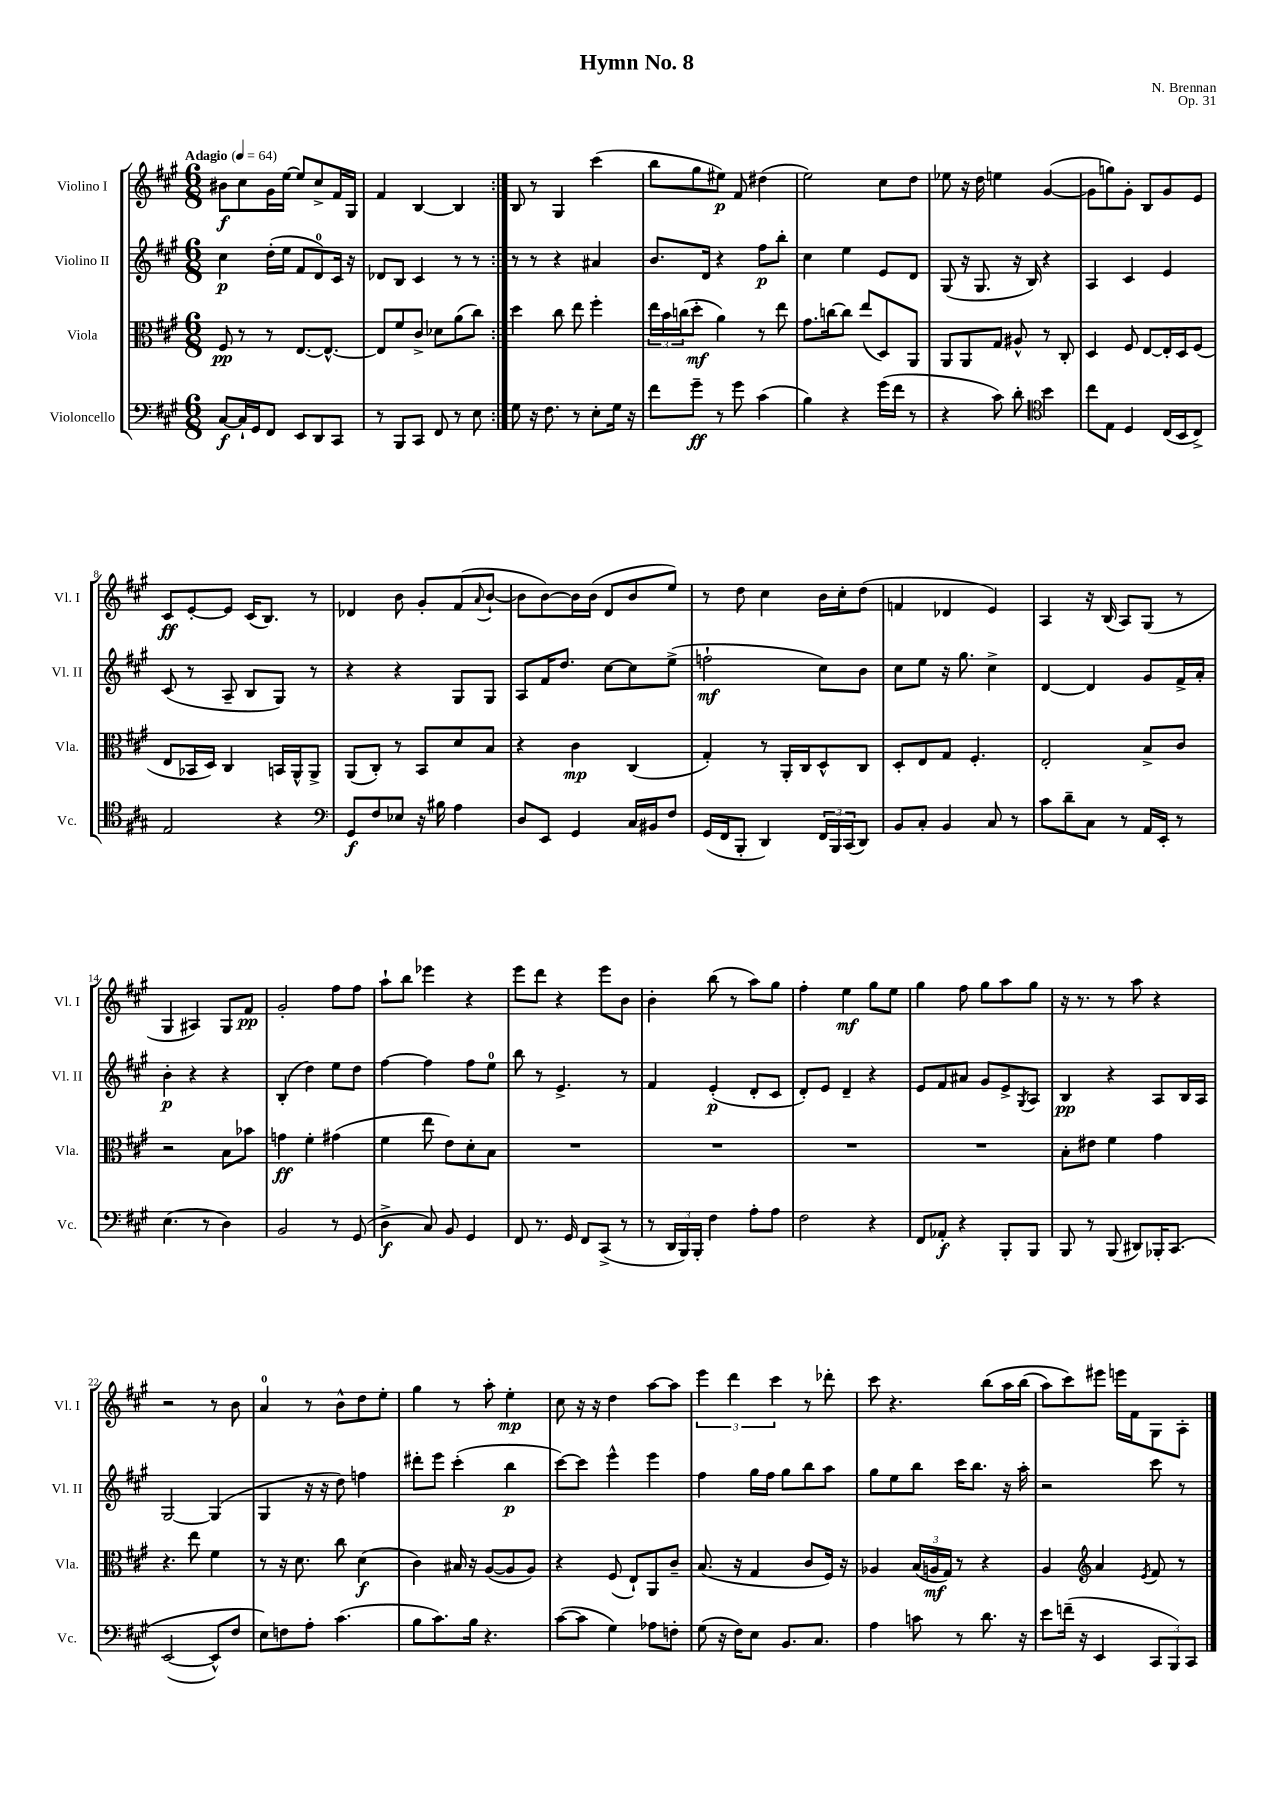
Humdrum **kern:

**kern	**dynam	**kern	**dynam	**kern	**dynam	**kern	**dynam
*part4	*part4	*part3	*part3	*part2	*part2	*part1	*part1
*staff4	*staff4	*staff3	*staff3	*staff2	*staff2	*staff1	*staff1
*I"Violoncello	*	*I"Viola	*	*I"Violino II	*	*I"Violino I	*
*I'Vc.	*	*I'Vla.	*	*I'Vl. II	*	*I'Vl. I	*
*clefF4	*	*clefC3	*	*clefG2	*	*clefG2	*
*k[f#c#g#]	*	*k[f#c#g#]	*	*k[f#c#g#]	*	*k[f#c#g#]	*
*M6/8	*	*M6/8	*	*M6/8	*	*M6/8	*
*MM64	*	*MM64	*	*MM64	*	*MM64	*
=1	=1	=1	=1	=1	=1	=1	=1
!	!	!	!	!	!	!LO:TX:a:B:t=Adagio	!
[8C#/L	f	8F#/	pp	4cc#\	p	8b#X\L	f
16C#`/L]	.	8r	.	.	.	8cc#\	.
16GG#/J	.	.	.	.	.	.	.
8FF#/J	.	8r	.	(16dd'\LL	.	16g#\L	.
.	.	.	.	16ee\JJ	.	[16ee\JJ	.
8EE/L	.	[8.E/L	.	8f#/L	.	8ee/L]	.
8DD/	.	.	.	8d/)	.	8cc#^/	.
.	.	8.E^^/J_	.	.	.	.	.
8CC#/J	.	.	.	16c#/Jk	.	16f#/L	.
.	.	.	.	16r	.	16G#/JJ	.
=2	=2	=2	=2	=2	=2	=2	=2
8r	.	8E/L]	.	8d-X/L	.	4f#/	.
8BBB/L	.	8f#/	.	8B/J	.	.	.
8CC#/J	.	8c#^/J	.	4c#/	.	[4B/	.
8FF#/	.	8d-X\L	.	.	.	.	.
8r	.	(8a\	.	8r	.	4B/]	.
8E\	.	8cc#\J)	.	8r	.	.	.
=3:|!	=3:|!	=3:|!	=3:|!	=3:|!	=3:|!	=3:|!	=3:|!
8G#\	.	4dd\	.	8r	.	8B/	.
16r	.	.	.	8r	.	8r	.
8.F#\	.	.	.	.	.	.	.
.	.	8cc#\	.	4r	.	4G#/	.
8r	.	8ee\	.	.	.	.	.
8E'\L	.	4ff#'\	.	4a#X/	.	(4ccc#\	.
16G#\Jk	.	.	.	.	.	.	.
16r	.	.	.	.	.	.	.
=4	=4	=4	=4	=4	=4	=4	=4
8f#\L	.	24ee\LL	.	8.b/L	.	8bb\L	.
.	.	24b\	.	.	.	.	.
.	.	(24ccn\J	.	.	.	.	.
8g#~\J	ff	8dd'\J	mf	.	.	8gg#\	.
.	.	.	.	16d/Jk	.	.	.
8r	.	4a\)	.	4r	.	8ee#X\J)	p
8g#\	.	.	.	.	.	8f#/	.
(4c#\	.	8r	.	8ff#\L	p	(4dd#X\	.
.	.	8ee\	.	8bb'\J	.	.	.
=5	=5	=5	=5	=5	=5	=5	=5
4B\)	.	8.g#\L	.	4cc#\	.	2ee\)	.
.	.	[16ccn\k	.	.	.	.	.
4r	.	8cc\J]	.	4ee\	.	.	.
.	.	(8ee/L	.	.	.	.	.
(16g#\LL	.	8D/)	.	8e/L	.	8cc#\L	.
16f#\JJ	.	.	.	.	.	.	.
8r	.	8AA/J	.	8d/J	.	8dd\J	.
=6	=6	=6	=6	=6	=6	=6	=6
4r	.	8AA/L	.	(8G#/	.	8ee-X\	.
.	.	8AA/	.	16r	.	16r	.
.	.	.	.	8.G#/	.	16dd\	.
8c#\)	.	8G#/J	.	.	.	4een\	.
8d'\	.	8A#X^^/	.	16r	.	.	.
.	.	.	.	16B/)	.	.	.
*clefC4	*	*	*	*	*	*	*
4b\	.	8r	.	4r	.	([4g#/	.
.	.	8C#'/	.	.	.	.	.
=7	=7	=7	=7	=7	=7	=7	=7
8cc#\L	.	4D/	.	4A/	.	8g#\L]	.
8E\J	.	.	.	.	.	8ggn\)	.
4D/	.	8F#/	.	4c#/	.	8g#'\J	.
.	.	[8E/L	.	.	.	8B/L	.
(16C#/LL	.	16E'/L]	.	4e/	.	8g#/	.
16BB/J	.	16D/J	.	.	.	.	.
8C#^/J)	.	(8F#/J	.	.	.	8e/J	.
!!LO:LB:g=z
=8	=8	=8	=8	=8	=8	=8	=8
2E/	.	8E/L	.	(8c#/	.	8c#/L	ff
.	.	16BB-X/L	.	8r	.	[8e'/	.
.	.	16D/JJ)	.	.	.	.	.
.	.	4C#/	.	8A~/	.	8e/J]	.
.	.	.	.	8B/L	.	(16c#/KL	.
.	.	.	.	.	.	8.B/J)	.
4r	.	16BBn/LL	.	8G#/J)	.	.	.
.	.	16AA^^/J	.	.	.	.	.
.	.	8AA^/J	.	8r	.	8r	.
=9	=9	=9	=9	=9	=9	=9	=9
*clefF4	*	*	*	*	*	*	*
8GG#/L	f	(8AA/L	.	4r	.	4d-X/	.
8F#/	.	8C#'/J)	.	.	.	.	.
8E-X/J	.	8r	.	4r	.	8b\	.
16r	.	8BB/L	.	.	.	8g#'/L	.
16B#X\	.	.	.	.	.	.	.
4A\	.	8d/	.	8G#/L	.	(8f#/	.
.	.	.	.	.	.	8qqa/	.
.	.	8B/J	.	8G#/J	.	[8b`/J	.
=10	=10	=10	=10	=10	=10	=10	=10
8D/L	.	4r	.	8A/L	.	8b\L]	.
8EE/J	.	.	.	16f#/K	.	[8b\)	.
.	.	.	.	8.dd/J	.	.	.
4GG#/	.	4c#\	mp	.	.	16b\L]	.
.	.	.	.	.	.	(16b\JJ	.
.	.	.	.	[8cc#\L	.	8d/L	.
16C#/LL	.	(4C#/	.	8cc#\]	.	8b/	.
16BB#X/J	.	.	.	.	.	.	.
8F#/J	.	.	.	(8ee^\J	.	8ee/J)	.
=11	=11	=11	=11	=11	=11	=11	=11
(16GG#/LL	.	4G#'/)	.	2ffn`\	mf	8r	.
16FF#/J	.	.	.	.	.	.	.
8BBB'/J	.	.	.	.	.	8dd\	.
4DD/)	.	8r	.	.	.	4cc#\	.
.	.	16AA'/LL	.	.	.	.	.
.	.	16C#/J	.	.	.	.	.
24FF#/LL	.	8D^^/	.	8cc#\L)	.	16b\LL	.
24BBB/	.	.	.	.	.	.	.
.	.	.	.	.	.	16cc#'\J	.
(24CC#/J	.	.	.	.	.	.	.
8DD/J)	.	8C#/J	.	8b\J	.	(8dd\J	.
=12	=12	=12	=12	=12	=12	=12	=12
8BB/L	.	8D'/L	.	8cc#\L	.	4fn/	.
8C#'/J	.	8E/	.	8ee\J	.	.	.
4BB/	.	8G#/J	.	16r	.	4d-X/	.
.	.	.	.	8.gg#\	.	.	.
.	.	4.F#'/	.	.	.	.	.
8C#/	.	.	.	4cc#^\	.	4e/)	.
8r	.	.	.	.	.	.	.
=13	=13	=13	=13	=13	=13	=13	=13
8c#\L	.	2E'/	.	[4d/	.	4A/	.
8d~\	.	.	.	.	.	.	.
8C#\J	.	.	.	4d/]	.	16r	.
.	.	.	.	.	.	(16B/	.
8r	.	.	.	.	.	8A/L)	.
16AA/LL	.	8B^/L	.	8g#/L	.	(8G#/J	.
16EE'/JJ	.	.	.	.	.	.	.
8r	.	8c#/J	.	16f#^/L	.	8r	.
.	.	.	.	16a'/JJ	.	.	.
!!LO:LB:g=z
=14	=14	=14	=14	=14	=14	=14	=14
(4.E\	.	2r	.	4b'\	p	4G#/	.
.	.	.	.	4r	.	4A#X/)	.
8r	.	.	.	.	.	.	.
4D\)	.	8B\L	.	4r	.	8G#/L	.
.	.	8b-X\J	.	.	.	8f#/J	pp
=15	=15	=15	=15	=15	=15	=15	=15
2BB/	.	4gn\	ff	(4B'/	.	2g#'/	.
.	.	4f#'\	.	4dd\)	.	.	.
8r	.	(4g#X\	.	8ee\L	.	8ff#\L	.
(8GG#/	.	.	.	8dd\J	.	8ff#\J	.
=16	=16	=16	=16	=16	=16	=16	=16
4D^\	f	4f#\	.	[4ff#\	.	8aa`\L	.
.	.	.	.	.	.	8bb\J	.
8C#/)	.	8ee\	.	4ff#\]	.	4eee-X\	.
8BB/	.	8e\L)	.	.	.	.	.
4GG#/	.	8d'\	.	8ff#\L	.	4r	.
.	.	8B\J	.	8ee\J	.	.	.
=17	=17	=17	=17	=17	=17	=17	=17
8FF#/	.	2.r	.	8bb\	.	8eee\L	.
8.r	.	.	.	8r	.	8ddd\J	.
.	.	.	.	4.e^/	.	4r	.
16GG#/	.	.	.	.	.	.	.
8FF#/L	.	.	.	.	.	.	.
(8CC#^/J	.	.	.	.	.	8eee\L	.
8r	.	.	.	8r	.	8b\J	.
=18	=18	=18	=18	=18	=18	=18	=18
8r	.	2.r	.	4f#/	.	4b'\	.
24DD/LL	.	.	.	.	.	.	.
24BBB/)	.	.	.	.	.	.	.
24BBB'/JJ	.	.	.	.	.	.	.
4F#\	.	.	.	(4e'/	p	(8bb\	.
.	.	.	.	.	.	8r	.
8A'\L	.	.	.	8d'/L	.	8aa\L)	.
8A\J	.	.	.	8c#/J	.	8gg#\J	.
=19	=19	=19	=19	=19	=19	=19	=19
2F#\	.	2.r	.	8d'/L)	.	4ff#'\	.
.	.	.	.	8e/J	.	.	.
.	.	.	.	4d~/	.	4ee\	mf
4r	.	.	.	4r	.	8gg#\L	.
.	.	.	.	.	.	8ee\J	.
=20	=20	=20	=20	=20	=20	=20	=20
8FF#/L	.	2.r	.	8e/L	.	4gg#\	.
8AA-X'/J	f	.	.	8f#/	.	.	.
4r	.	.	.	8a#X/J	.	8ff#\	.
.	.	.	.	8g#/L	.	8gg#\L	.
8BBB'/L	.	.	.	8e^/	.	8aa\	.
.	.	.	.	8qG#/	.	.	.
8BBB/J	.	.	.	8A/J	.	8gg#\J	.
=21	=21	=21	=21	=21	=21	=21	=21
8BBB/	.	8B'\L	.	4B/	pp	16r	.
.	.	.	.	.	.	8.r	.
8r	.	8e#X\J	.	.	.	.	.
(8BBB/	.	4f#\	.	4r	.	8r	.
8DD#X/L)	.	.	.	.	.	8aa\	.
16BBB-X'/K	.	4g#\	.	8A/L	.	4r	.
(8.CC#/J	.	.	.	.	.	.	.
.	.	.	.	16B/L	.	.	.
.	.	.	.	16A/JJ	.	.	.
!!LO:LB:g=z
=22	=22	=22	=22	=22	=22	=22	=22
([2EE/	.	4.r	.	[2G#/	.	2r	.
.	.	8ee\	.	.	.	.	.
8EE^^/L])	.	4f#\	.	(4G#/]	.	8r	.
8F#/J	.	.	.	.	.	8b\	.
=23	=23	=23	=23	=23	=23	=23	=23
8E\L)	.	8r	.	4G#/	.	4a/	.
8Fn\	.	16r	.	.	.	.	.
.	.	8.d\	.	.	.	.	.
8A'\J	.	.	.	16r	.	8r	.
.	.	.	.	16r	.	.	.
(4.c#\	.	8cc#\	.	8dd\)	.	8b^^\L	.
.	.	(4d\	f	4ffn\	.	8dd\	.
.	.	.	.	.	.	8ee'\J	.
=24	=24	=24	=24	=24	=24	=24	=24
8B\L	.	4c#\)	.	8ddd#X'\L	.	4gg#\	.
8.c#\)	.	.	.	8eee\J	.	.	.
.	.	16B#X/	.	(4ccc#'\	.	8r	.
16B\Jk	.	16r	.	.	.	.	.
4.r	.	([8A/L	.	.	.	8aa'\	.
.	.	8A/]	.	4bb\	p	4ee'\	mp
.	.	8A/J)	.	.	.	.	.
=25	=25	=25	=25	=25	=25	=25	=25
([8c#\L	.	4r	.	[8ccc#\L)	.	8cc#\	.
8c#\J]	.	.	.	8ccc#\J]	.	16r	.
.	.	.	.	.	.	16r	.
4G#\)	.	(8F#/	.	4eee^^\	.	4dd\	.
.	.	8E`/L)	.	.	.	.	.
8A-X\L	.	8AA/	.	4eee\	.	[8aa\L	.
8Fn'\J	.	8c#~/J	.	.	.	8aa\J]	.
=26	=26	=26	=26	=26	=26	=26	=26
(8G#\	.	(8.B/	.	4ff#\	.	6eee\	.
16r	.	.	.	.	.	.	.
.	.	.	.	.	.	6ddd\	.
16F#\KL)	.	16r	.	.	.	.	.
8E\J	.	4G#/	.	16gg#\LL	.	.	.
.	.	.	.	16ff#\JJ	.	.	.
.	.	.	.	.	.	6ccc#\	.
8.BB/L	.	.	.	8gg#\L	.	.	.
.	.	8c#/L	.	8bb\	.	8r	.
8.C#/J	.	.	.	.	.	.	.
.	.	16F#/Jk)	.	8aa\J	.	8ddd-X'\	.
.	.	16r	.	.	.	.	.
=27	=27	=27	=27	=27	=27	=27	=27
4A\	.	4A-X/	.	8gg#\L	.	8ccc#\	.
.	.	.	.	8ee\	.	4.r	.
8cn\	.	(24B/LL	.	8bb\J	.	.	.
.	.	24An/	mf	.	.	.	.
.	.	24G#/JJ)	.	.	.	.	.
8r	.	8r	.	16ccc#\KL	.	.	.
.	.	.	.	8.bb\J	.	.	.
8.d\	.	4r	.	.	.	(8bb\L	.
.	.	.	.	16r	.	16aa\L	.
16r	.	.	.	16aa'\	.	(16bb\JJ	.
=28	=28	=28	=28	=28	=28	=28	=28
8e\L	.	4A/	.	2r	.	8aa\L)	.
(16fn~\Jk	.	.	.	.	.	8ccc#\)	.
16r	.	.	.	.	.	.	.
*	*	*clefG2	*	*	*	*	*
4EE/	.	4a/	.	.	.	8eee#X\J	.
.	.	.	.	.	.	16eeen\LL	.
.	.	.	.	.	.	16f#\J	.
.	.	8qe/	.	.	.	.	.
12CC#/L	.	8f#/	.	8ccc#\	.	8G#\	.
12BBB/)	.	.	.	.	.	.	.
.	.	8r	.	8r	.	8A'\J	.
12CC#/J	.	.	.	.	.	.	.
==	==	==	==	==	==	==	==
*-	*-	*-	*-	*-	*-	*-	*-
